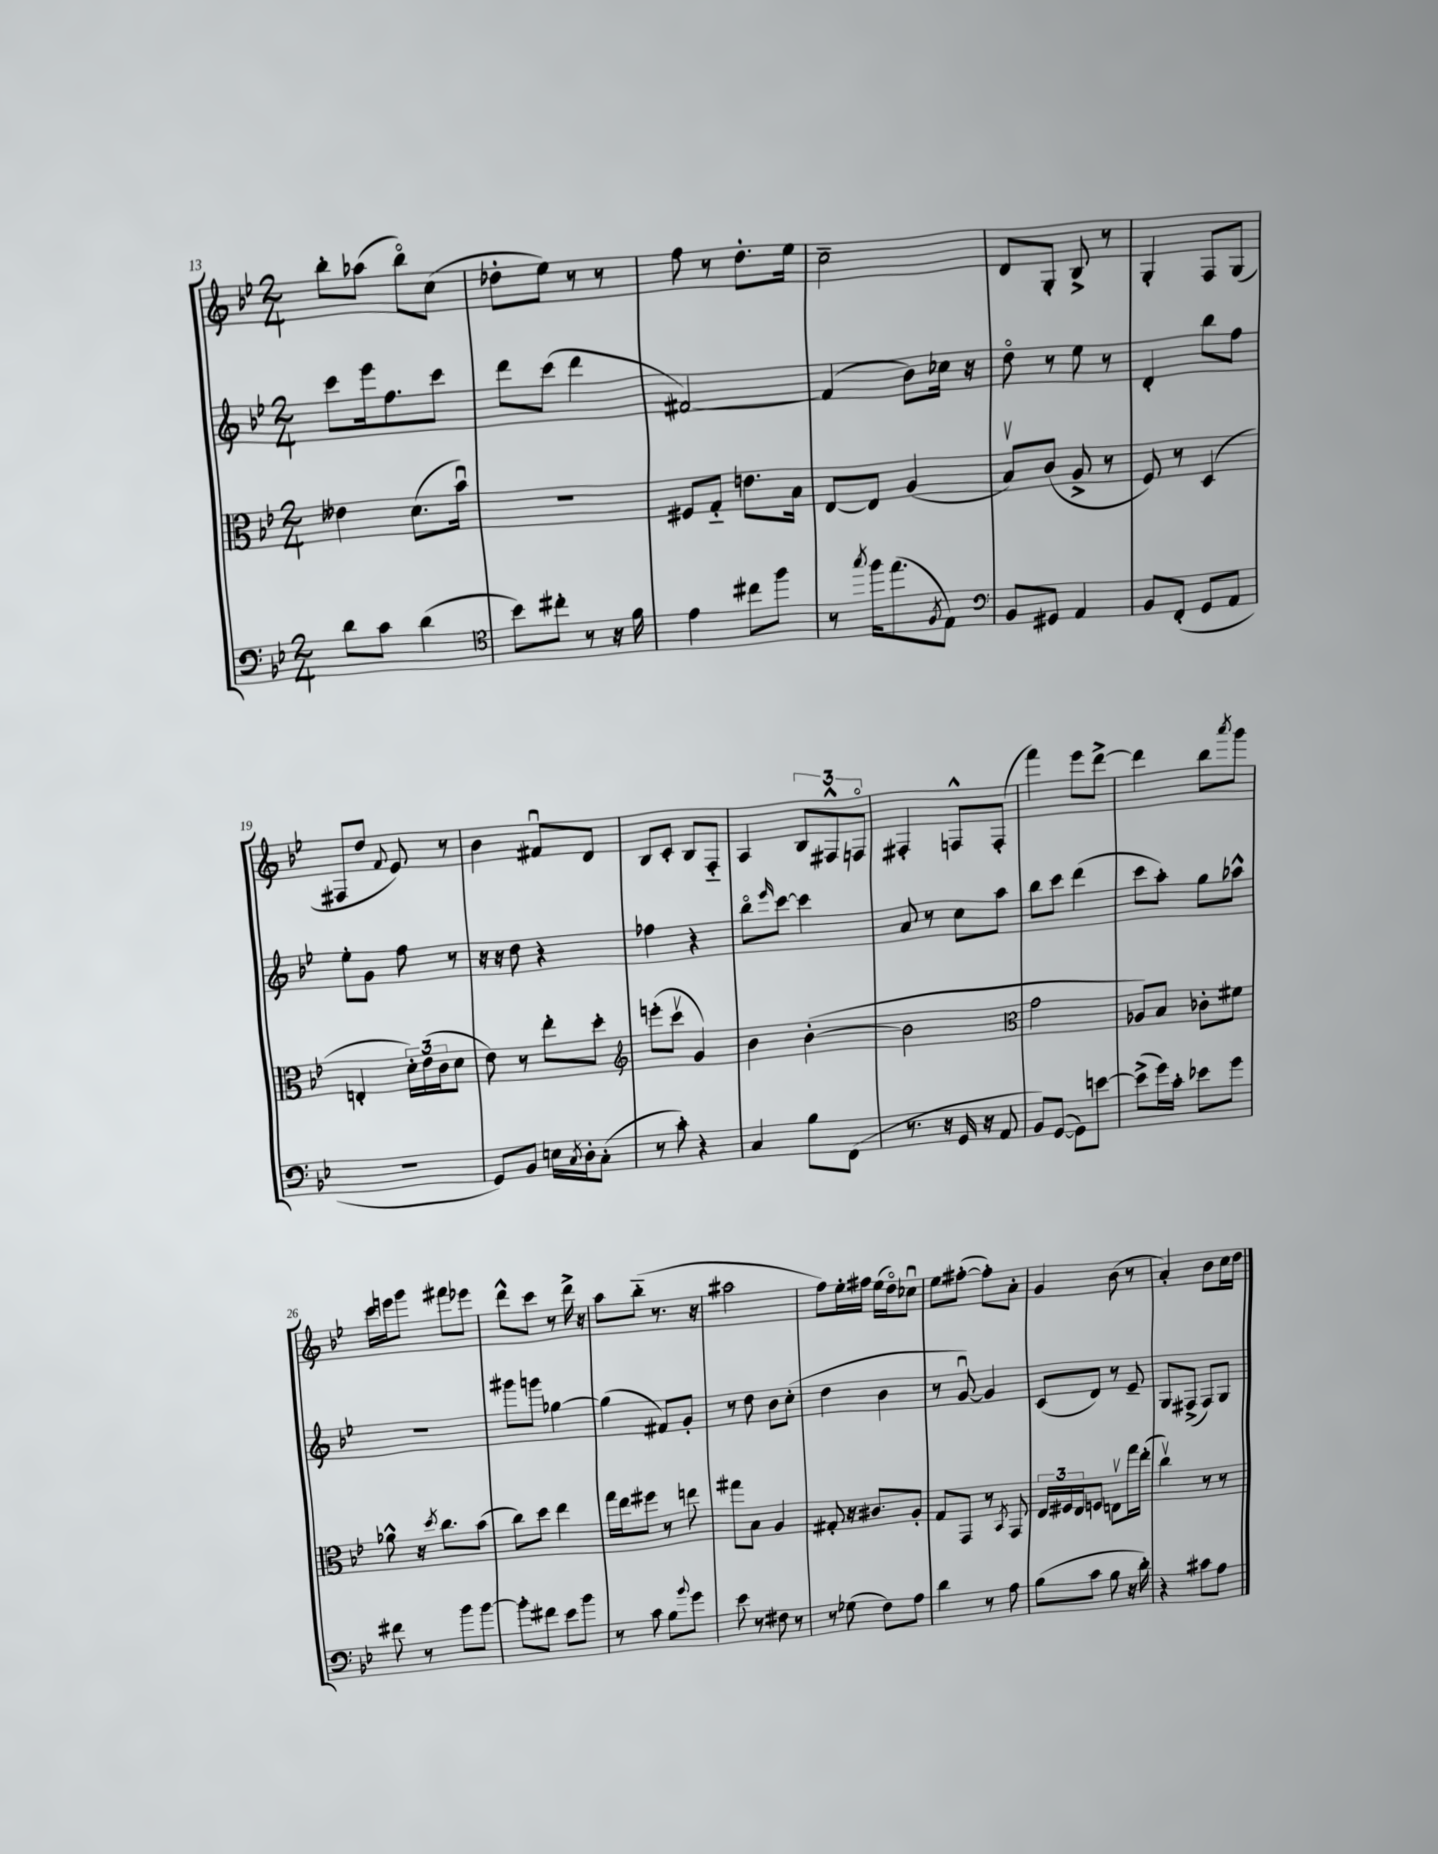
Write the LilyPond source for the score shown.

<<
\new StaffGroup <<
\new Staff = "s0" {
    \clef treble \key bes \major \numericTimeSignature \time 2/4
    bes''8-. aes''8( bes''8\flageolet) c''8( |
    des''8-. ees''8) r8 r8 |
    f''8 r8 d''8.-. ees''16 |
    c''2-- |
    d'8 g8-. bes8-> r8 |
    g4-. f8 g8( |
    fis8 d''8 \appoggiatura { f'8 } ees'8) r8 |
    bes'4 fis'8\downbow d'8 |
    bes8 c'8-. bes8 f8-_ |
    a4 \tuplet 3/2 { bes8 fis8-^ f8\flageolet } |
    fis4-. f8-^ f8-.( |
    f'''4) ees'''8 d'''8~-> |
    d'''4 bes''8 \acciaccatura { a'''8 } g'''8 |
    c'''16 e'''16 g'''8 fis'''8 ees'''8 |
    d'''8-^ c'''8 r8 d'''16-> r16 |
    a''8 bes''8-_( r8. r16 |
    ais''2 |
    f''8) ees''16-. fis''16 ees''16( d''16\flageolet) ces''8\downbow |
    ees''8 fis''8~-.( fis''8-.) a'8-. |
    g'4 bes'8( r8 |
    a'4-.) bes'8 c''16 d''16 \bar "|." |
}
\new Staff = "s1" {
    \clef treble \key bes \major \numericTimeSignature \time 2/4
    c'''8 ees'''16 f''8. c'''8 |
    d'''8 c'''8( d'''4 |
    fis'2~) |
    fis'4( bes'8) ces''16 r16 |
    d''8\flageolet r8 ees''8 r8 |
    d'4-. bes''8 f''8 |
    ees''8-. g'8 f''8 r8 |
    r16 r16 d''8 r4 |
    fes''4 r4 |
    bes''8\flageolet \grace { ees'''16 } c'''8~ c'''4 |
    a'8 r8 c''8 a''8 |
    bes''8 c'''8 d'''4( |
    c'''8 a''8-.) g''8 aes''8-^ |
    R2 |
    gis'''8 g'''8 ges''4~ |
    ges''4( fis'8) g'8-. |
    r8 d''8 bes'8 c''8-.( |
    d''4 bes'4 |
    r8 g'8~\downbow) g'4 |
    c'8( d'8) r8 ees'8-- |
    g8 fis8->( fis8) g8 \bar "|." |
}
\new Staff = "s2" {
    \clef alto \key bes \major \numericTimeSignature \time 2/4
    eeses'4 d'8.( bes'16\downbow) |
    r2 |
    fis8 g8-_ e'8. bes16 |
    ees8~ ees8 a4( |
    bes8\upbow) c'8( a8-> r8 |
    f8) r8 d4( |
    e4-. \tuplet 3/2 { d'16-.) ees'16( c'16 } d'8 |
    ees'8) r8 ees''8-. d''8-. |
    \clef treble e'''8-.( c'''8\upbow g'4) |
    bes'4 bes'4~-.( |
    bes'2 |
    \clef alto g'2 |
    aes8) bes8 ces'8-. fis'8 |
    aes'8-^ r16 \acciaccatura { d''8 } c''8. bes'8( |
    c''8) d''8 ees''4 |
    g''16 ees''16 fis''8 r8 e''8 |
    gis''8 bes8 a4 |
    gis8-. r16 cis'8. a8-. |
    g8 g,8 r8 \acciaccatura { bes,8 } g,8 |
    \tuplet 3/2 { ees16 fis16 ees16 } f8 e8\upbow g''16 ees''16-.( |
    c''4\upbow) r8 r8 \bar "|." |
}
\new Staff = "s3" {
    \clef bass \key bes \major \numericTimeSignature \time 2/4
    d'8 c'8 d'4( |
    \clef tenor bes'8) cis''8-. r8 r16 f'16 |
    ees'4 cis''8 f''8 |
    r8 \acciaccatura { g''8 } f''16 ees''8.( \acciaccatura { f8 } ees8) |
    \clef bass bes,8 gis,8 a,4 |
    bes,8 f,8-.( g,8 a,8 |
    R2 |
    g,8) bes,8 e16 \acciaccatura { c8 } d16-. c8-.( |
    r8 c'8-.) r4 |
    c4 bes8 f,8( |
    r8. r16 g,16 r16 a,8 |
    bes,8) g,8~( g,8) e'8~ |
    e'8->( g'16) c'16-. ees'8 g'8 |
    fis'8 r8 bes'8 bes'8~ |
    bes'8-. fis'8 ees'8 bes'8 |
    r8 c'8 bes8 \appoggiatura { bes'8 } g'8 |
    ees'8 r8 fis8 r8 |
    r8 ges8( f8) a8 |
    d'4 r8 a8 |
    bes8( c'8 bes8 r16 d'16-.) |
    r4 cis'8 a8 \bar "|." |
}
>>
>>
\layout { \context { \Score currentBarNumber = #13 } }
